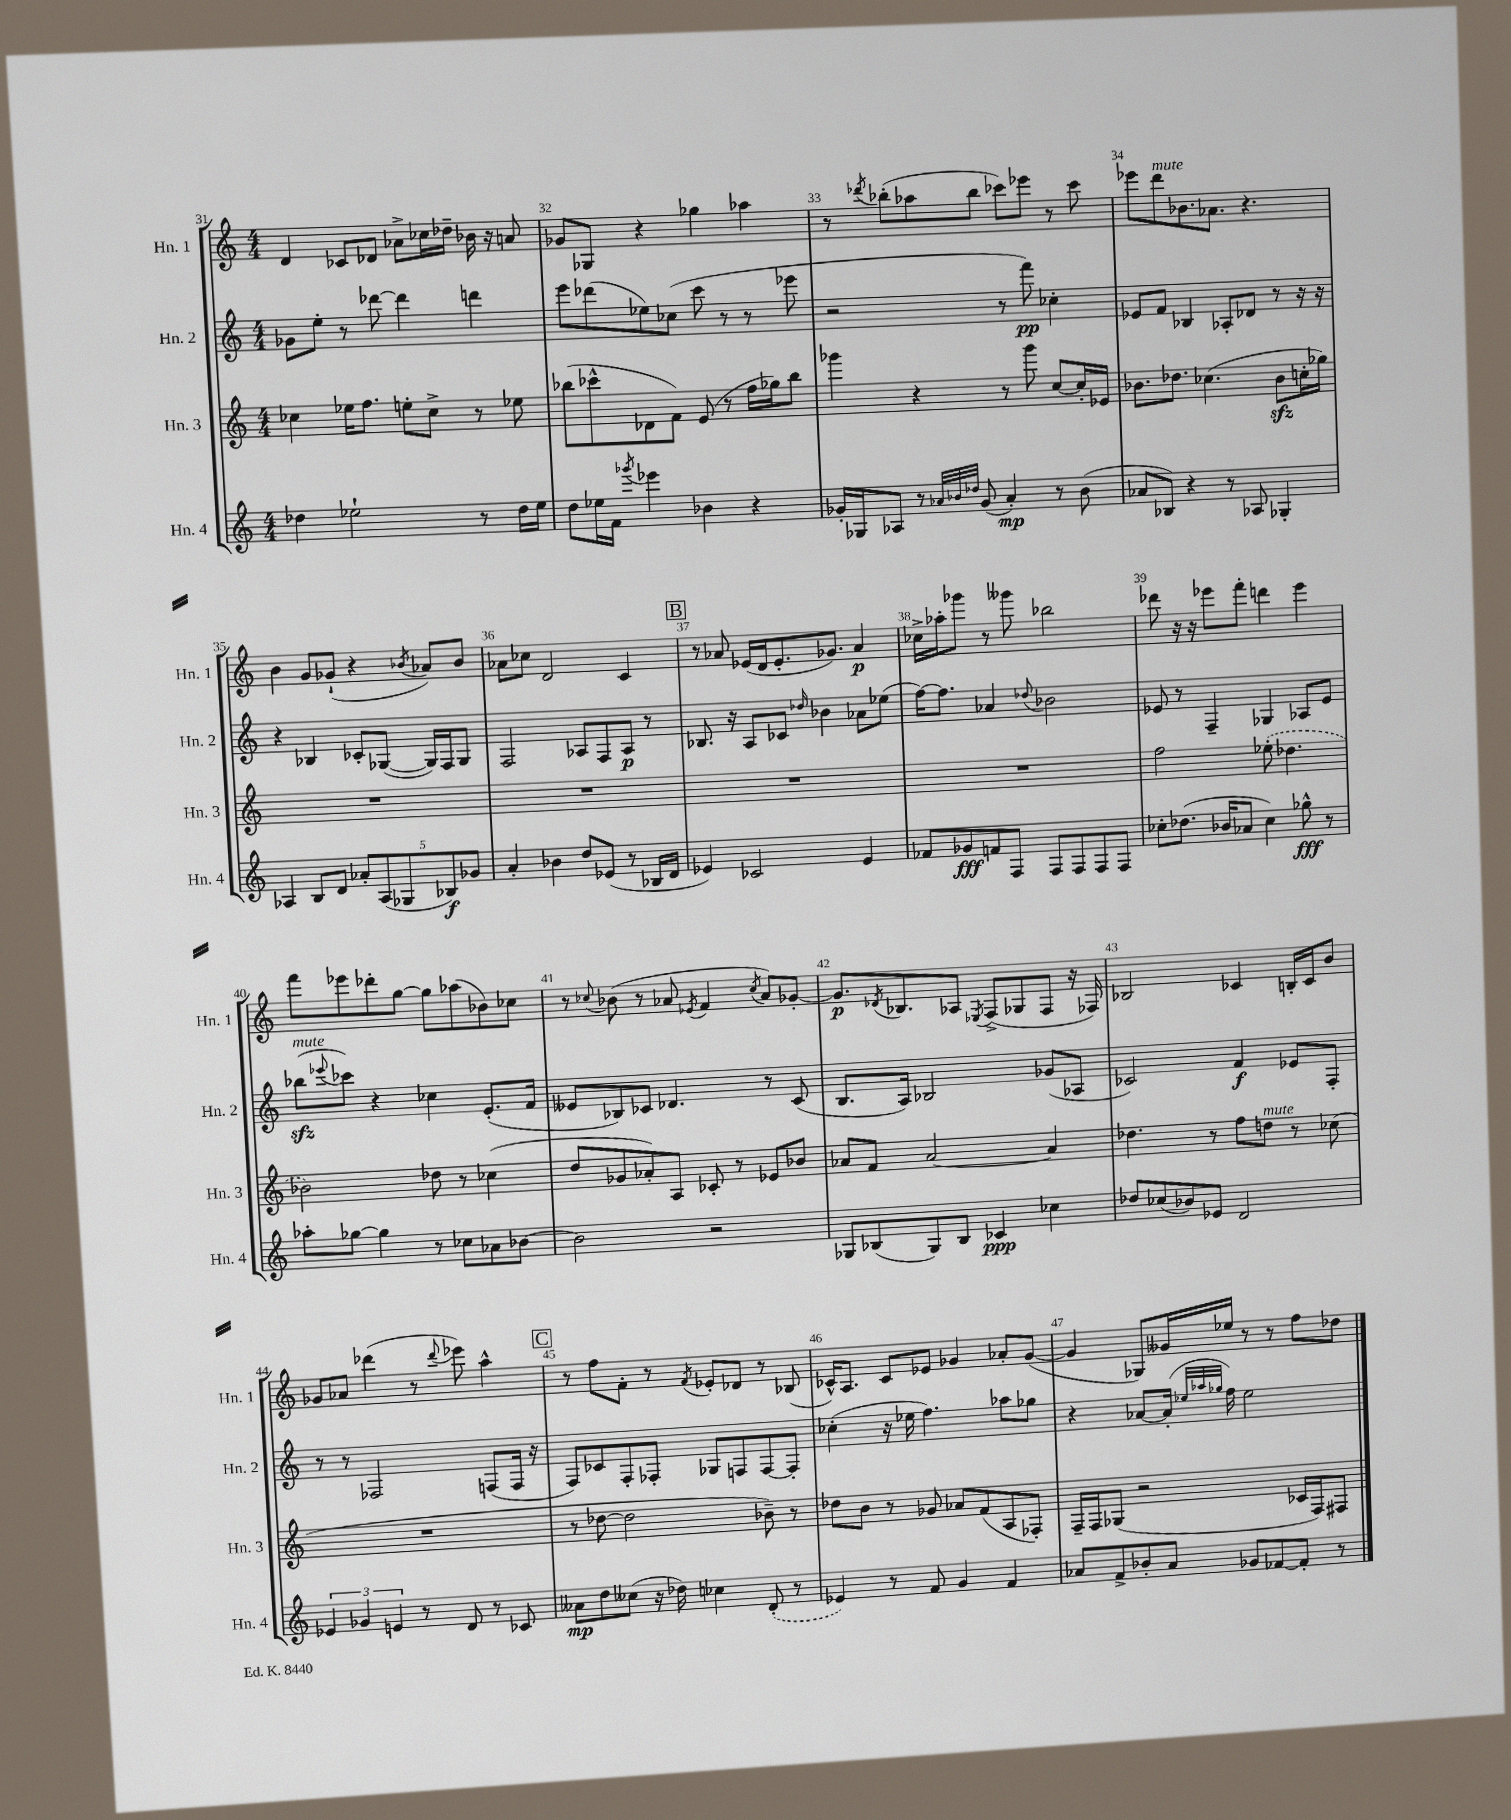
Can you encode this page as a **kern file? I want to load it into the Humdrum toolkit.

**kern	**kern	**kern	**kern
*staff4	*staff3	*staff2	*staff1
*clefG2	*clefG2	*clefG2	*clefG2
*k[]	*k[]	*k[]	*k[]
*M4/4	*M4/4	*M4/4	*M4/4
4dd-	4cc-	8g-	4d
.	.	8ee'	.
2ee-`	16ee-	8r	8c-
.	8.ff	.	.
.	.	[8ddd-	8d-
.	8ee'	4ddd-]	8a-^
.	8cc-^	.	16cc-
.	.	.	16dd-~
8r	8r	4ddd	16b-
.	.	.	16r
16dd-	8ee-	.	8a
16ee-	.	.	.
=	=	=	=
8dd	(8bb-	8eee	8g-
16ee-	8ccc-^^	(8ddd-	8G-
16f	.	.	.
8qggg-	.	.	.
4eee-	8d-	8ee-)	4r
.	8f)	(8cc-	.
4b-	(8e	8ccc	4gg-
.	8r	8r	.
4r	16ff	8r	4aa-
.	16gg-)	.	.
.	8bb-	8eee-	.
=	=	=	=
16g-'	4ggg-	2r	8r
16G-	.	.	.
.	.	.	8qddd-
8A-	.	.	(8bb-'
8r	4r	.	8aa-
32qqa-	.	.	.
32qqb-	.	.	.
32qqdd-	.	.	.
(8g-	.	.	8bb-
4a-')	8r	8r	8ccc-)
.	8ggg-	8fff)	8eee-
8r	[8cc	4cc-'	8r
(8b-	16cc']	.	8ccc-
.	16e-	.	.
=	=	=	=
8a-	8.b-	8e-	8eee-
8B-)	.	8f	8ddd
.	8.dd-	.	.
4r	.	4B-	8.b-
.	(4.cc-	.	.
.	.	.	8.a-
8r	.	8A-'	.
8A-	.	8d-	4.r
4G-'	8b-	8r	.
.	16cc'	16r	.
.	16gg-)	16r	.
=	=	=	=
4A-	1r	4r	4b
8B	.	4B-	8g
8d	.	.	(8g-`
10a-'	.	8c-'	4r
(10A-	.	.	.
.	.	([8G-	.
10G-	.	.	.
.	.	.	8qb-
.	.	16G-])	8a-)
10B-)	.	.	.
.	.	16F	.
.	.	8G-	8b-
10g-	.	.	.
=	=	=	=
4a'	1r	2F	8a-
.	.	.	8cc-
4b-	.	.	2d
8dd	.	8A-	.
(8e-	.	8F	.
8r	.	8A-	4c
16B-	.	8r	.
16d	.	.	.
=	=	=	=
4e-)	1r	8.B-	8r
.	.	.	8a-
.	.	16r	.
2c-	.	8A	(16e-
.	.	.	16d
.	.	8c-	8.e-'
.	.	16qqdd-	.
.	.	4b-	.
.	.	.	8.g-)
4e-	.	8a-	4a-
.	.	(8ee-	.
=	=	=	=
8f-	1r	[16ff)	16cc-^
.	.	8.ff]	16aa-'
8g-	.	.	8ggg-
8f	.	4a-	8r
8F	.	.	8ggg--
.	.	8qqdd-	.
8F	.	2b-	2bb-
8F	.	.	.
8F	.	.	.
8F	.	.	.
=	=	=	=
8cc-'	2ff	8e-	8ddd-
(8.dd-	.	8r	16r
.	.	.	16r
.	.	4F~	8eee-
16b-	.	.	.
8a-	.	.	8fff'
4cc-)	(8ee-'	4G-	4ddd
.	4.dd-	.	.
8gg-^^	.	8A-	4eee-
8r	.	8e-	.
=	=	=	=
8aa-'	2b-)	(8bb-	8fff
.	.	8qqeee-	.
[8gg-	.	8ccc-)	8eee-
4gg-]	.	4r	8ddd-'
.	.	.	[8gg
8r	8dd-	4cc-	8gg]
8cc-	8r	.	(8aa-
8a-	(4cc-	(8.e'	8b-)
[8b-	.	.	8cc-
.	.	16f	.
=	=	=	=
2b-]	8dd	8e--	8r
.	.	.	8qqcc-
.	8g-	8B-)	(8b-
.	8a-')	8c-	8r
.	8A	4.d-	8a-
.	.	.	8qe-
2r	8c-'	.	4f
.	8r	.	.
.	.	.	8qcc-
.	8e-	8r	8a-)
.	8b-	(8c-	[8g-'
=	=	=	=
8G-	8a-	8.B	8.g-]
(8B-	8f	.	.
.	.	.	8qd-
.	.	16A)	8.B-
8G-)	[2a-	2B-	.
8B-	.	.	8A-
.	.	.	8qE-
4c-	.	.	(8F^
.	.	.	8G-
4cc-	4a-]	(8g-	8F
.	.	8A-	16r
.	.	.	16F-)
=	=	=	=
8dd-	4.dd-	2c-)	2B-
(8cc-	.	.	.
8b-)	.	.	.
8e-	8r	.	.
2d	8ff	4f	4c-
.	8dd	.	.
.	8r	8e-	16B'
.	.	.	16c-
.	(8cc-	8F'	8b
=	=	=	=
6e-	1r	8r	8g-
.	.	8r	8a-
6g-	.	.	.
.	.	2F-	(4ddd-
6e	.	.	.
8r	.	.	8r
.	.	.	8qqddd-
8d	.	.	8eee-)
8r	.	(8F	4aa^^
8c-	.	16F	.
.	.	16r	.
=	=	=	=
8a--	8r	8F)	8r
8dd	[8dd-	8c-	8ff
(8cc--	2dd-]	8F'	8f'
16r	.	8F-'	8r
16dd-)	.	.	.
.	.	.	8qf
4cc-	.	8G-	8e-'
.	.	8F	8d-
(8d'	8b-~)	[8F	8r
8r	8r	8F']	(8B-
=	=	=	=
4e-)	8dd-	(4cc-'	16c-^^)
.	.	.	8.A
.	8b	.	.
8r	8r	16r	8c-
.	.	16ee-	.
8f	8g-	4.ff)	8e-
4g	8a-	.	4g-
.	(8f	.	.
4f	8A	8aa-	8a-'
.	8F-')	8gg-	([8g-
=	=	=	=
8a-	16F~	4r	4g-]
.	16F	.	.
8f^	(8G-	.	.
8b-'	2r	[8a-	8G-)
8a-	.	(16a-']	16g--
.	.	32qqee-	.
.	.	32qqaa-	.
.	.	32qqgg-	.
.	.	16ff)	16ee-
8g-	.	2ee-	8r
[8f-	.	.	8r
8f-']	16c-	.	8ff
.	16F)	.	.
8r	8F#	.	8dd-
==	==	==	==
*-	*-	*-	*-
